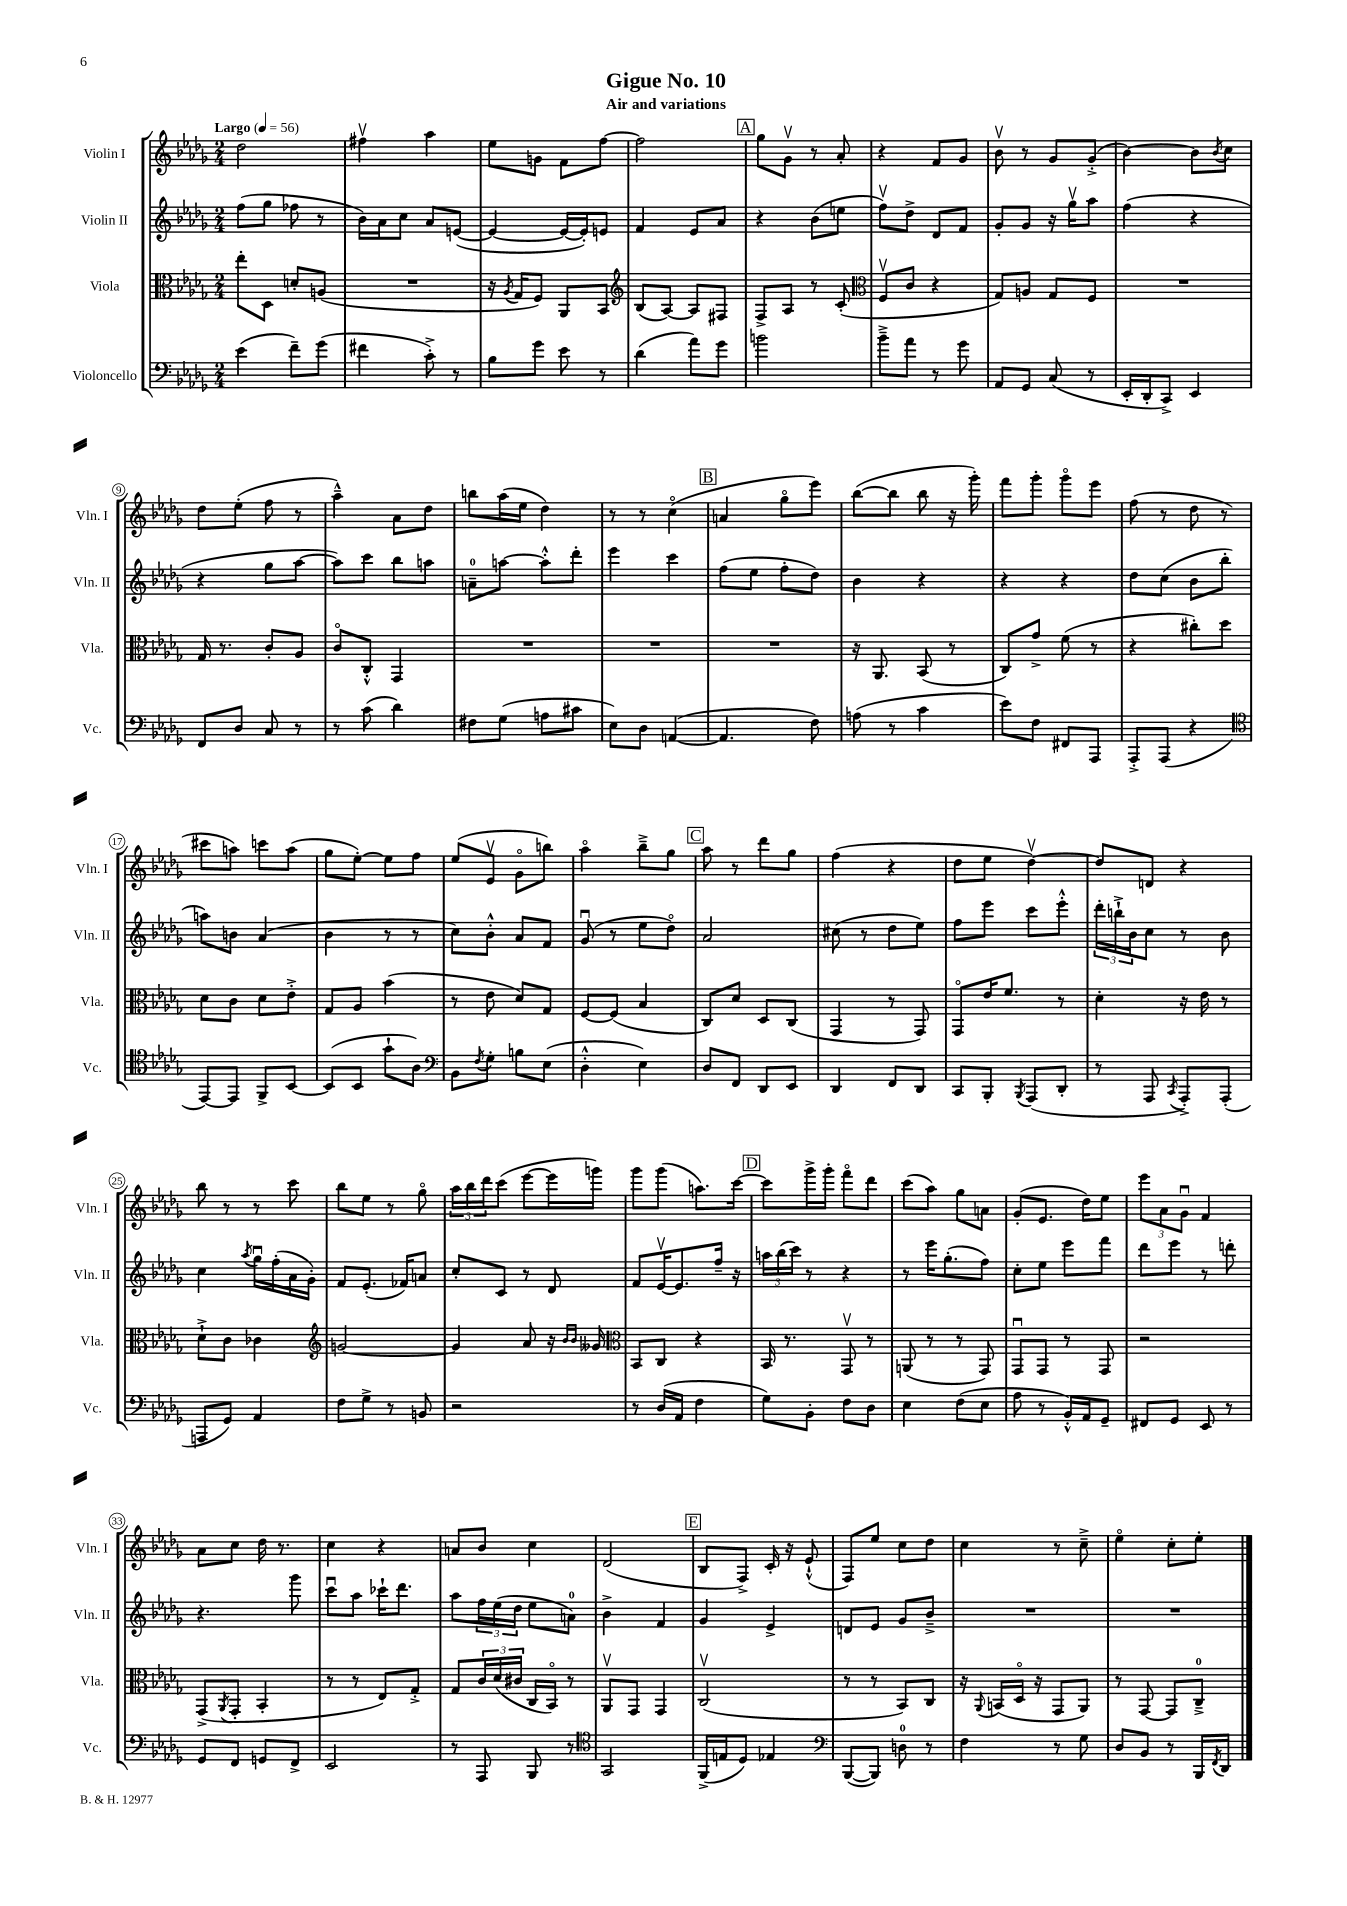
\header { title = "Gigue No. 10" subtitle = "Air and variations" }
<<
\new StaffGroup <<
\new Staff = "s0" \with { instrumentName = "Violin I" shortInstrumentName = "Vln. I" } {
    \clef treble \key des \major \numericTimeSignature \time 2/4 \tempo "Largo" 4 = 56
    des''2 |
    fis''4\upbow aes''4 |
    ees''8 g'8 f'8 f''8~ |
    f''2 |
    \mark \markup { \box "A" } ges''8 ges'8\upbow r8 aes'8-. |
    r4 f'8 ges'8 |
    bes'8\upbow r8 ges'8 ges'8-.->( |
    bes'4~) bes'8 \acciaccatura { bes'8 } c''8 |
    des''8 ees''8-.( f''8 r8 |
    aes''4---^) aes'8 des''8 |
    b''8 aes''16( ees''16 des''4) |
    r8 r8 c''4\flageolet( |
    \mark \markup { \box "B" } a'4 ges''8\flageolet ees'''8) |
    bes''8~( bes''8 bes''8 r16 ges'''16-.) |
    f'''8 ges'''8-. ges'''8\flageolet ees'''8 |
    f''8( r8 des''8 r8 |
    cis'''8 a''8) c'''8 a''8( |
    ges''8 ees''8~-.) ees''8 f''8 |
    ees''8( ees'8\upbow ges'8\flageolet b''8) |
    aes''4\flageolet bes''8---> ges''8 |
    \mark \markup { \box "C" } aes''8 r8 des'''8 ges''8 |
    f''4( r4 |
    des''8 ees''8 des''4~\upbow) |
    des''8 d'8 r4 |
    bes''8 r8 r8 c'''8 |
    bes''8 ees''8 r8 ges''8\flageolet |
    \tuplet 3/2 { aes''16 bes''16 des'''16 } c'''8( ees'''8~ ees'''16 g'''16) |
    ges'''8 ges'''8( a''8.) c'''16~ |
    \mark \markup { \box "D" } c'''8 ges'''16-> ges'''16-. f'''8\flageolet des'''8 |
    c'''8( aes''8) ges''8 a'8 |
    ges'8-.( ees'8. des''16) ees''8 |
    \tuplet 3/2 { ees'''8 aes'8 ges'8\downbow } f'4 |
    aes'8 c''8 des''16 r8. |
    c''4 r4 |
    a'8 bes'8 c''4 |
    des'2( |
    \mark \markup { \box "E" } bes8 f8->) c'16-. r16 ees'8-!-^( |
    f8) ees''8 c''8 des''8 |
    c''4 r8 c''8---> |
    ees''4\flageolet c''8-. ees''8-. \bar "|." |
}
\new Staff = "s1" \with { instrumentName = "Violin II" shortInstrumentName = "Vln. II" } {
    \clef treble \key des \major \numericTimeSignature \time 2/4
    f''8( ges''8 fes''8 r8 |
    bes'16) aes'16 c''8 aes'8 e'8~( |
    e'4~ e'16~ e'16-.) e'8 |
    f'4 ees'8 aes'8 |
    \mark \markup { \box "A" } r4 bes'8( e''8 |
    f''8\upbow) des''8-> des'8 f'8 |
    ges'8-. ges'8 r16 ges''16\upbow aes''8 |
    f''4( r4 |
    r4 ges''8 aes''8~ |
    aes''8) c'''8 bes''8 a''8 |
    a'8-0-- a''8~ a''8-.-^ des'''8-. |
    ees'''4 c'''4 |
    \mark \markup { \box "B" } f''8( ees''8 f''8-. des''8) |
    bes'4 r4 |
    r4 r4 |
    des''8 c''8( bes'8 bes''8-. |
    a''8) b'8 aes'4( |
    bes'4 r8 r8 |
    c''8) bes'8-.-^ aes'8 f'8 |
    ges'8\downbow( r8 ees''8 des''8\flageolet) |
    \mark \markup { \box "C" } aes'2 |
    cis''8( r8 des''8 ees''8) |
    f''8 ees'''8 c'''8 ees'''8-.-^ |
    \tuplet 3/2 { des'''16-. b''16-!-> bes'16 } c''8 r8 bes'8 |
    c''4 \acciaccatura { aes''8 } ges''16\downbow f''16-.( aes'16 ges'16-.) |
    f'8 ees'8.-.( fes'16) a'8 |
    c''8-. c'8 r8 des'8 |
    f'8 ees'16~\upbow ees'8. f''16-- r16 |
    \mark \markup { \box "D" } \tuplet 3/2 { a''16 bes''16( c'''16) } r8 r4 |
    r8 ees'''16 ges''8.-.( f''8) |
    c''8-. ees''8 ees'''8 f'''8 |
    des'''8 ees'''8 r8 d'''8-. |
    r4. ges'''8 |
    c'''8\downbow aes''8 ces'''16-! des'''8. |
    aes''8 \tuplet 3/2 { f''16 ees''16( des''16 } ees''8 a'8-0) |
    bes'4-> f'4 |
    \mark \markup { \box "E" } ges'4 ees'4-> |
    d'8 ees'8 ges'8 bes'8---> |
    R2 |
    R2 \bar "|." |
}
\new Staff = "s2" \with { instrumentName = "Viola" shortInstrumentName = "Vla." } {
    \clef alto \key des \major \numericTimeSignature \time 2/4
    ees''8-. des8 d'8-. a8( |
    R2 |
    r16 \acciaccatura { aes8 } ges16 f8) aes,8 bes,8 |
    \clef treble bes8( aes8~) aes8 fis8 |
    \mark \markup { \box "A" } f8-> aes8 r8 c'8-.( |
    \clef alto f8\upbow c'8 r4 |
    ges8) a8 ges8 f8 |
    R2 |
    ges16 r8. c'8-. aes8 |
    c'8\flageolet c8-.-^ ges,4 |
    R2 |
    R2 |
    \mark \markup { \box "B" } R2 |
    r16 aes,8. bes,8( r8 |
    c8) ges'8-> f'8( r8 |
    r4 cis''8-.) des''8 |
    des'8 c'8 des'8 ees'8-.-> |
    ges8 aes8 bes'4( |
    r8 ees'8 des'8) ges8 |
    f8~ f8( bes4 |
    \mark \markup { \box "C" } c8) des'8 des8 c8( |
    ges,4 r8 ges,8) |
    ges,8\flageolet ees'16 f'8. r8 |
    des'4-. r16 ees'16 r8 |
    des'8-!-> c'8 ces'4 |
    \clef treble g'2~ |
    g'4 aes'8 r16 \grace { bes'16 bes'16 } geses'16 |
    \clef alto bes,8 c8 r4 |
    \mark \markup { \box "D" } bes,16 r8. ges,8\upbow r8 |
    a,8( r8 r8 ges,8) |
    ges,8\downbow ges,8 r8 ges,8 |
    r2 |
    ges,8->( \acciaccatura { aes,8 } ges,8-. bes,4-. |
    r8 r8 ees8) ges8-.-> |
    ges8 \tuplet 3/2 { c'16 des'16( cis'16 } c16 bes,16\flageolet) r8 |
    aes,8\upbow ges,8 ges,4 |
    \mark \markup { \box "E" } c2\upbow( |
    r8 r8 bes,8) c8 |
    r16 \appoggiatura { aes,8 } b,16( des16\flageolet r16 ges,8 aes,8) |
    r8 ges,8~ ges,8 c8-0---> \bar "|." |
}
\new Staff = "s3" \with { instrumentName = "Violoncello" shortInstrumentName = "Vc." } {
    \clef bass \key des \major \numericTimeSignature \time 2/4
    ees'4( f'8--) ges'8( |
    fis'4 c'8-.->) r8 |
    bes8 ges'8 ees'8 r8 |
    des'4( aes'8) ges'8 |
    \mark \markup { \box "A" } b'2 |
    bes'8---> aes'8 r8 ges'8 |
    aes,8 ges,8 c8( r8 |
    ees,16-. des,16-. c,8->) ees,4 |
    f,8 des8 c8 r8 |
    r8 c'8( des'4) |
    fis8 ges8( a8 cis'8 |
    ees8) des8 a,4~( |
    \mark \markup { \box "B" } a,4. f8) |
    a8( r8 c'4 |
    ees'8) f8 fis,8 aes,,8 |
    aes,,8-.-> aes,,8( r4 |
    \clef tenor ees,8~) ees,8 f,8-> bes,8~ |
    bes,8( bes,8 ges'8-! aes8) |
    \clef bass bes,8 \acciaccatura { f8 } ges8-. b8 ees8( |
    des4-.-^ ees4) |
    \mark \markup { \box "C" } des8 f,8 des,8 ees,8 |
    des,4 f,8 des,8 |
    c,8 bes,,8-. \acciaccatura { bes,,8 } aes,,8( des,8-. |
    r8 aes,,8 \acciaccatura { c,8 } aes,,8-.->) aes,,8-.( |
    a,,8 ges,8) aes,4 |
    f8 ges8-> r8 b,8 |
    r2 |
    r8 des16( aes,16 f4 |
    \mark \markup { \box "D" } ges8) bes,8-. f8 des8 |
    ees4 f8( ees8 |
    aes8 r8 bes,16-.-^) aes,16 ges,8-- |
    fis,8 ges,8 ees,8 r8 |
    ges,8 f,8 g,8 f,8-> |
    ees,2 |
    r8 aes,,8 bes,,8 r8 |
    \clef tenor ges,2 |
    \mark \markup { \box "E" } f,16->( e16 des8) ees4 |
    \clef bass bes,,8~( bes,,8) d8-0 r8 |
    f4 r8 ges8 |
    des8 bes,8 r8 bes,,16 \acciaccatura { f,8 } des,16 \bar "|." |
}
>>
>>
\layout { \context { \Score \override BarNumber.stencil = #(make-stencil-circler 0.1 0.3 ly:text-interface::print) } }
